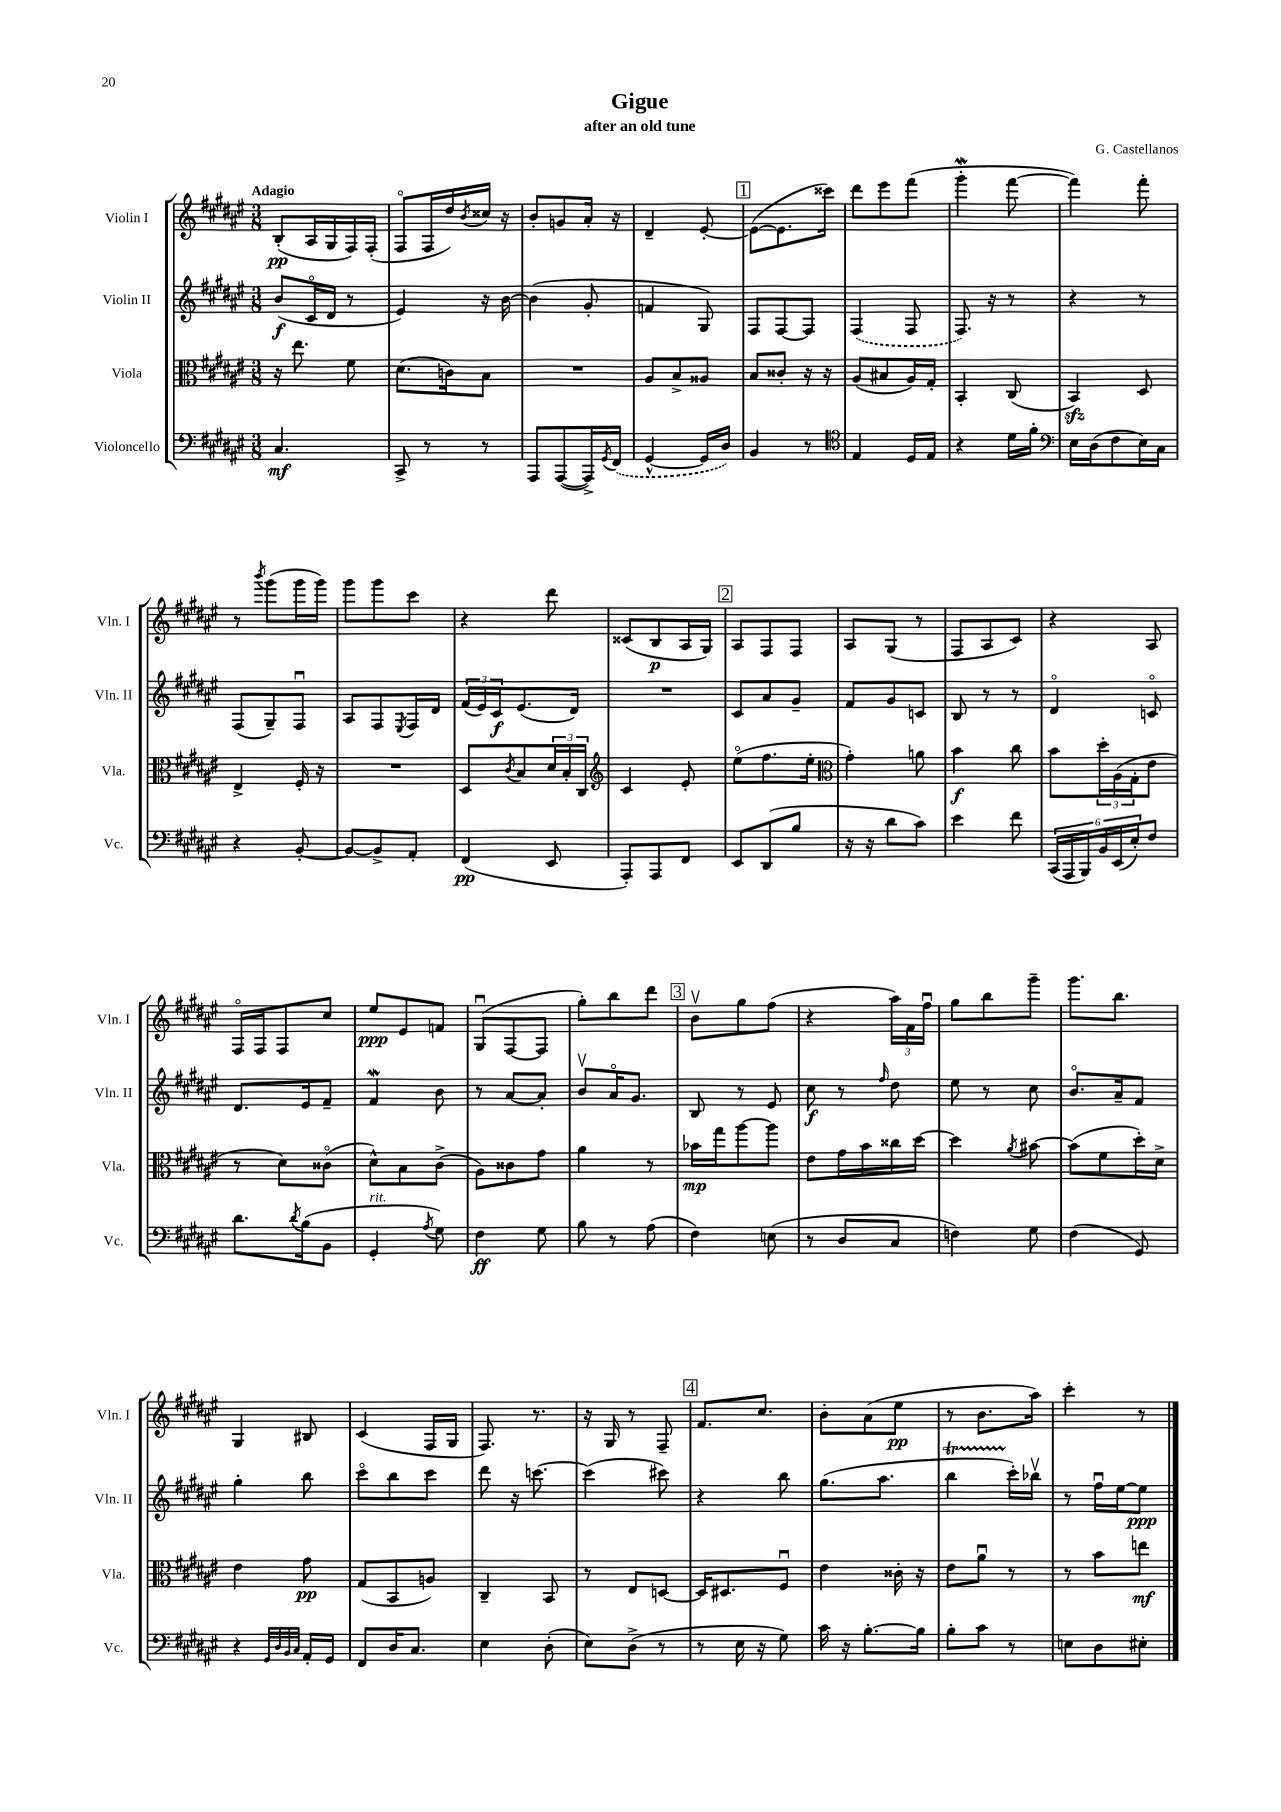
\header { title = "Gigue" composer = "G. Castellanos" subtitle = "after an old tune" }
<<
\new StaffGroup <<
\new Staff = "s0" \with { instrumentName = "Violin I" shortInstrumentName = "Vln. I" } {
    \clef treble \key fis \major \numericTimeSignature \time 3/8 \tempo "Adagio"
    b8-.\pp( ais16 gis16 fis16) fis16-.( |
    fis8\flageolet fis16 dis''16) \acciaccatura { b'8 } cisis''16 r16 |
    b'8-. g'8 ais'16-. r16 |
    dis'4-- eis'8~-. |
    \mark \markup { \box "1" } eis'8~( eis'8. cisis'''16) |
    dis'''8 eis'''8 fis'''8( |
    gis'''4-.\mordent fis'''8~ |
    fis'''4) fis'''8-. |
    r8 \acciaccatura { b'''8 } gis'''8( gis'''16 gis'''16) |
    gis'''8 gis'''8 cis'''8 |
    r4 dis'''8 |
    cisis'8( b8\p ais16 gis16) |
    \mark \markup { \box "2" } ais8 fis8 fis8 |
    ais8 gis8( r8 |
    fis8 ais8 cis'8) |
    r4 ais8 |
    fis16\flageolet fis16 fis8 cis''8 |
    eis''8\ppp eis'8 f'8 |
    gis8\downbow( fis8~ fis8 |
    gis''8-.) b''8 dis'''8 |
    \mark \markup { \box "3" } b'8\upbow gis''8 fis''8( |
    r4 \tuplet 3/2 { ais''16) fis'16 fis''16\downbow } |
    gis''8 b''8 gis'''8-- |
    gis'''8. b''8. |
    gis4 bis8 |
    cis'4( fis16 gis16 |
    fis8.) r8. |
    r16 gis16 r8 fis8-- |
    \mark \markup { \box "4" } fis'8. cis''8. |
    b'8-. ais'8( eis''8\pp |
    r8 b'8. ais''16) |
    cis'''4-. r8 \bar "|." |
}
\new Staff = "s1" \with { instrumentName = "Violin II" shortInstrumentName = "Vln. II" } {
    \clef treble \key fis \major \numericTimeSignature \time 3/8
    b'8\f( cis'16\flageolet dis'16 r8 |
    eis'4) r16 b'16~ |
    b'4( gis'8-. |
    f'4 gis8) |
    \mark \markup { \box "1" } fis8 fis8~ fis8 |
    \once \slurDashed fis4( fis8 |
    fis8.) r16 r8 |
    r4 r8 |
    fis8( gis8--) fis8\downbow |
    ais8 fis8 \acciaccatura { eis8 } fis16 dis'16 |
    \tuplet 3/2 { fis'16( eis'16) cis'16\f } eis'8.( dis'16) |
    R4. |
    \mark \markup { \box "2" } cis'8 ais'8 gis'8-- |
    fis'8 gis'8 c'8 |
    b8 r8 r8 |
    dis'4\flageolet c'8\flageolet |
    dis'8. eis'16 fis'8-- |
    fis'4\mordent b'8 |
    r8 ais'8~ ais'8-. |
    b'8\upbow ais'16\flageolet gis'8. |
    \mark \markup { \box "3" } b8 r8 eis'8 |
    cis''8\f r8 \grace { fis''16 } dis''8 |
    eis''8 r8 cis''8 |
    b'8.\flageolet ais'16-- fis'8 |
    gis''4-. b''8 |
    cis'''8\flageolet b''8 cis'''8 |
    dis'''8 r16 c'''8.~ |
    c'''4( cis'''8) |
    \mark \markup { \box "4" } r4 b''8 |
    gis''8.( ais''8. |
    b''4\startTrillSpan cis'''16-.\stopTrillSpan) bes''16\upbow |
    r8 fis''16\downbow eis''16~ eis''8\ppp \bar "|." |
}
\new Staff = "s2" \with { instrumentName = "Viola" shortInstrumentName = "Vla." } {
    \clef alto \key fis \major \numericTimeSignature \time 3/8
    r16 eis''8. fis'8 |
    dis'8.( c'16) b8 |
    R4. |
    ais8 b8-> aisis8 |
    \mark \markup { \box "1" } b8 cisis'8-. r16 r16 |
    ais8( bis8 ais16) gis16-. |
    b,4-. cis8( |
    b,4\sfz) dis8 |
    eis4-> fis16-. r16 |
    R4. |
    dis8 \acciaccatura { cis'8 } b8 \tuplet 3/2 { dis'16 b16-. cis16 } |
    \clef treble cis'4 eis'8-. |
    \mark \markup { \box "2" } eis''8\flageolet( fis''8. eis''16-. |
    \clef alto gis'4-.) a'8 |
    b'4\f cis''8 |
    b'8 \tuplet 3/2 { dis''16-. ais16( gis16-. } eis'8 |
    r8 dis'8) cisis'8\flageolet( |
    dis'8-^) b8 cis'8->( |
    ais8) cisis'8 gis'8 |
    ais'4 r8 |
    \mark \markup { \box "3" } bes'16\mp gis''16 ais''8~ ais''8 |
    eis'8 gis'16 b'16 cisis''16 dis''16~ |
    dis''4 \acciaccatura { ais'8 } bis'8~ |
    bis'8( fis'8 dis''16-.) dis'16-> |
    eis'4 gis'8\pp |
    gis8( b,8 a8) |
    cis4-- b,8 |
    r8 eis8 d8~ |
    \mark \markup { \box "4" } d16 dis8. fis8\downbow |
    eis'4 cisis'16-. r16 |
    eis'8 ais'8\downbow r8 |
    r8 b'8 e''8\mf \bar "|." |
}
\new Staff = "s3" \with { instrumentName = "Violoncello" shortInstrumentName = "Vc." } {
    \clef bass \key fis \major \numericTimeSignature \time 3/8
    cis4.\mf |
    cis,8-> r8 r8 |
    ais,,8 ais,,8~( ais,,16->) \acciaccatura { gis,8 } \once \slurDashed fis,16( |
    gis,4~-^ gis,16 dis16) |
    \mark \markup { \box "1" } b,4 r8 |
    \clef tenor eis4 dis16 eis16 |
    r4 dis'16 fis'16-. |
    \clef bass eis16 dis16( fis8 eis16) cis16 |
    r4 b,8~-. |
    b,8~ b,8-> ais,8-. |
    fis,4\pp( eis,8 |
    ais,,8-.) ais,,8 fis,8 |
    \mark \markup { \box "2" } eis,8 dis,8( b8 |
    r16 r16 dis'8 cis'8) |
    eis'4 fis'8 |
    \tuplet 6/4 { cis,16( ais,,16 b,,16) b,16 eis,16( eis16-.) } fis8 |
    dis'8. \acciaccatura { dis'8 } b16( b,8 |
    gis,4-.^\markup { \italic "rit." } \acciaccatura { ais8 } gis8) |
    fis4\ff gis8 |
    b8 r8 ais8( |
    \mark \markup { \box "3" } fis4) e8( |
    r8 dis8 cis8 |
    f4) gis8 |
    fis4( gis,8) |
    r4 \grace { gis,32 dis32 b,32 cis32 } ais,16-. gis,16 |
    fis,8 dis16 cis8. |
    eis4 dis8-.( |
    eis8) dis8->( r8 |
    \mark \markup { \box "4" } r8 eis16 r16 gis8) |
    cis'16 r16 b8.~-. b16 |
    b8-. cis'8 r8 |
    e8 dis8 eis8-. \bar "|." |
}
>>
>>
\layout { \context { \Score \remove "Bar_number_engraver" } }
